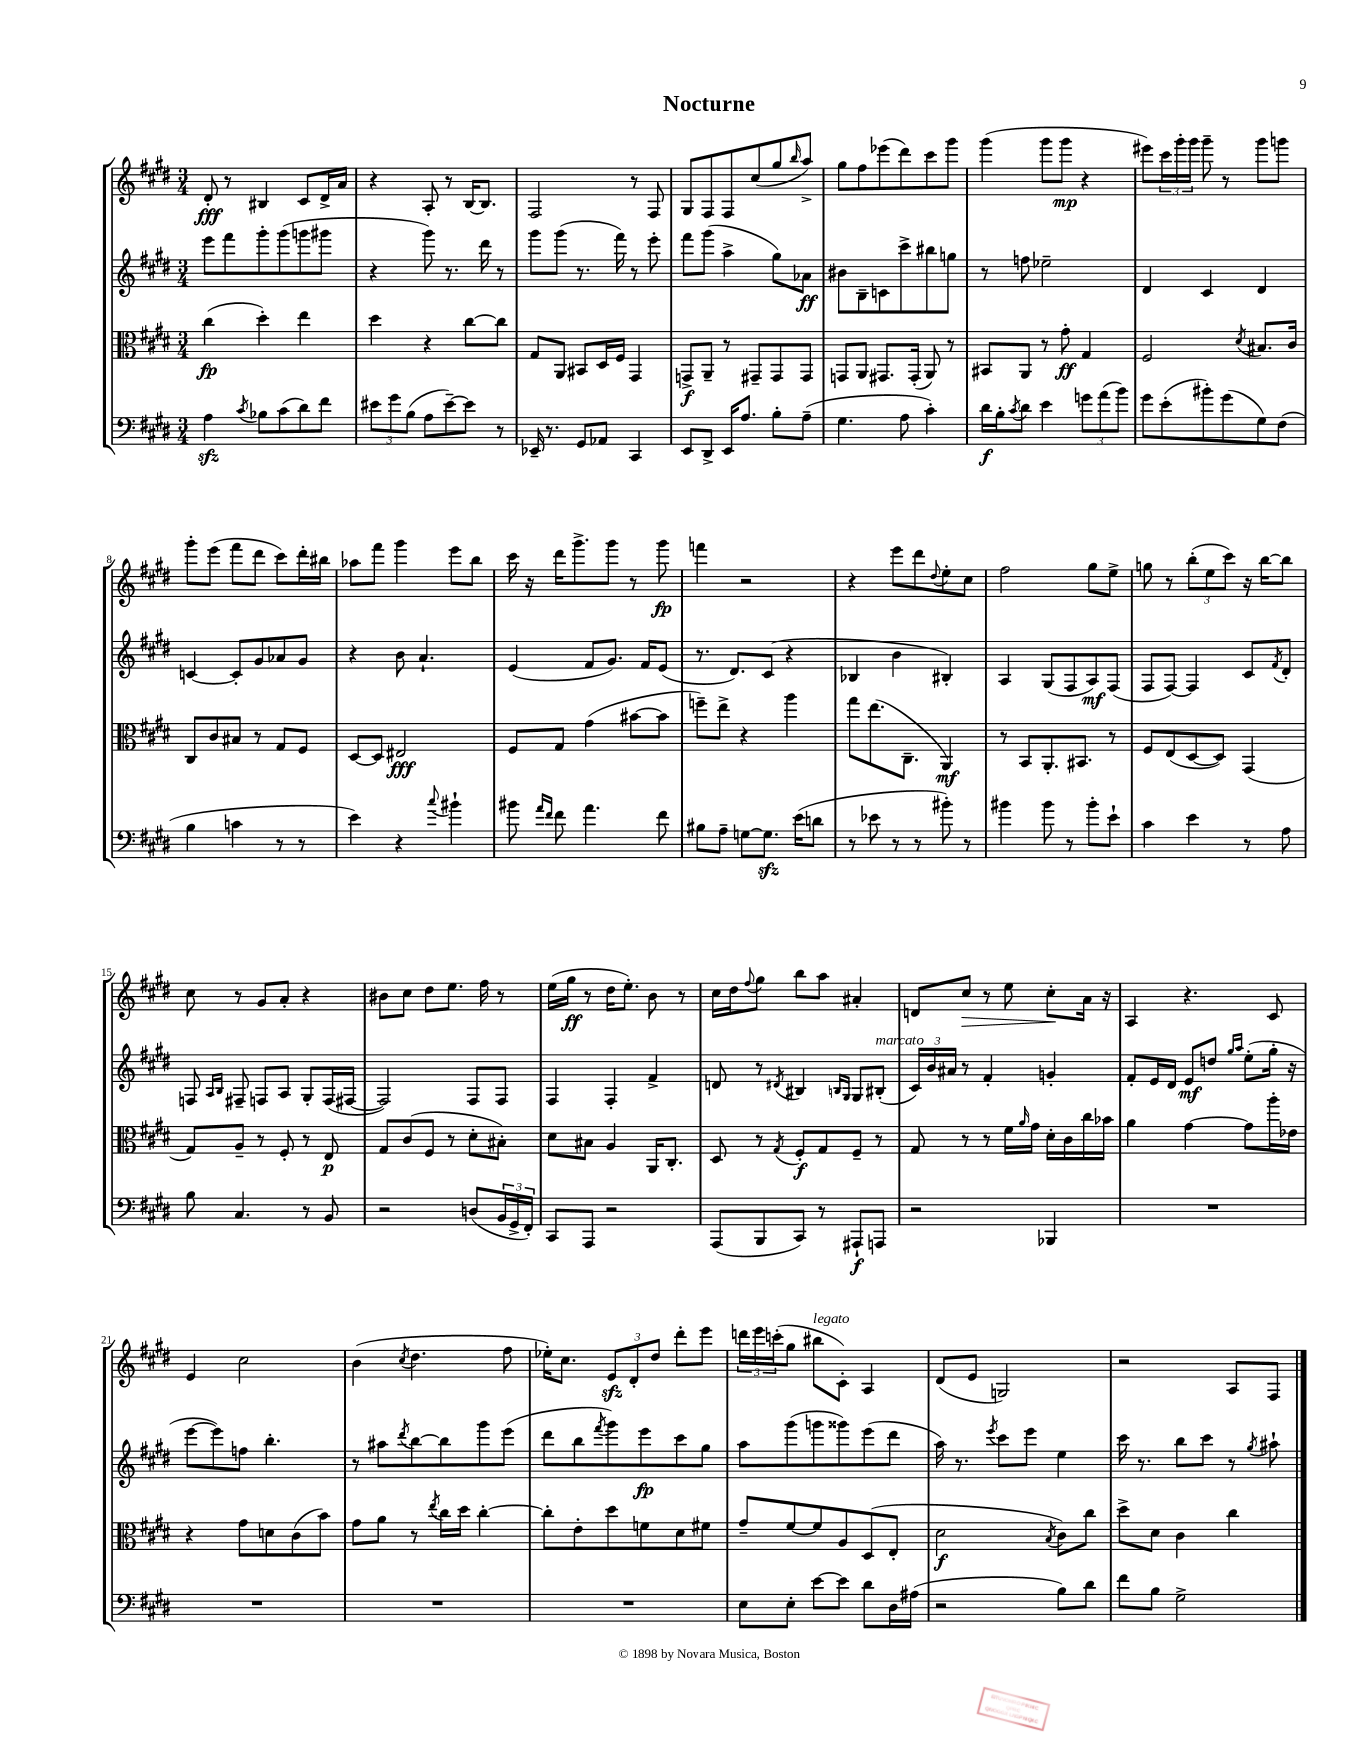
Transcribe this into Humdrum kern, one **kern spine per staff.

**kern	**kern	**kern	**kern
*staff4	*staff3	*staff2	*staff1
*clefF4	*clefC3	*clefG2	*clefG2
*k[f#c#g#d#]	*k[f#c#g#d#]	*k[f#c#g#d#]	*k[f#c#g#d#]
*M3/4	*M3/4	*M3/4	*M3/4
4A	(4cc#	8eee	8d#'
.	.	8fff#	8r
8qc#	.	.	.
8B-	4dd#')	8ggg#'	4B#
(8c#	.	(8ggg#	.
8d#)	4ee	8ggg	8c#
8f#	.	8ggg#	16d#^
.	.	.	16a
=	=	=	=
12e#	4dd#	4r	4r
12g#	.	.	.
(12B	.	.	.
8A	4r	8ggg#)	8A'
[8e#~)	.	8.r	8r
8e#]	[8cc#	.	[16B
.	.	16ddd#	8.B]
8r	8cc#]	8r	.
=	=	=	=
16EE-~	8G#	8ggg#	2F#
8.r	.	.	.
.	8AA	(8ggg#	.
8GG#	8BB#	8.r	.
8AA-	16D#	.	.
.	16F#	16fff#)	.
4CC#	4GG#	8r	8r
.	.	8eee'	8F#
=	=	=	=
8EE	8GG^	8fff#	8G#
8DD#^	8AA~	(8ggg#	8F#
16EE	8r	4aa^	8F#
8.A	.	.	.
.	8GG#~	.	(8cc#
8B'	8GG#	8gg#)	8gg#
.	.	.	16qqbb
(8A~	8GG#	8a-	8aa^)
=	=	=	=
4.G#	8GG	8b#	8gg#
.	8AA	8B~	8ff#
.	8.GG#	8c	(8eee-
8A	.	8ccc#^	8ddd#)
.	(16GG#'	.	.
4c#')	8AA)	8bb#	8ccc#
.	8r	8gg	8ggg#
=	=	=	=
16d#	8BB#	8r	(4ggg#
16B'	.	.	.
8qc#	.	.	.
8d#	8AA	8ff	.
4e	8r	2ee-~	8ggg#
.	8g#'	.	8ggg#
12g	4G#	.	4r
(12a	.	.	.
12b)	.	.	.
=	=	=	=
8g#	2F#	4d#	8eee#)
(8e'	.	.	24ccc#
.	.	.	24ggg#'
.	.	.	24ggg#
8b#')	.	4c#	8ggg#~
(8g#	.	.	8r
.	8qd#	.	.
8G#)	8.B#	4d#	8ggg#
(8F#	.	.	8ggg
.	16c#	.	.
=	=	=	=
4B	8C#	[4c	8ggg#'
.	8c#	.	(8eee
4c	8B#	8c']	8fff#
.	8r	8g#	8ddd#
8r	8G#	8a-	8ccc#)
8r	8F#	8g#	16ddd#'
.	.	.	16bb#
=	=	=	=
4e)	[8D#	4r	8aa-
.	8D#]	.	8fff#
4r	2E#	8b	4ggg#
.	.	4.a`	.
8qqcc#	.	.	.
4b#`	.	.	8eee
.	.	.	8bb
=	=	=	=
8b#	8F#	(4e	16ccc#
.	.	.	16r
16qqa	.	.	.
16qqf#	.	.	.
8f#	8G#	.	16ddd#
.	.	.	8.ggg#^
4.a	(4g#	8f#	.
.	.	8.g#)	8ggg#
.	[8b#	.	8r
.	.	16f#	.
8f#	8b#]	(8e	8ggg#
=	=	=	=
8B#	8ff~)	8.r	4fff
8A~	8ee^	.	.
.	.	8.d#)	.
[8G	4r	.	2r
8.G]	.	(8c#	.
.	4aa	4r	.
(16e	.	.	.
8d	.	.	.
=	=	=	=
8r	8gg#	4B-	4r
8e-	(8.ee	.	.
8r	.	4b	8eee
.	8.C#~	.	.
8r	.	.	8ddd#
.	.	.	8qqdd#
8b#')	4AA)	4B#')	8ee'
8r	.	.	8cc#
=	=	=	=
4b#	8r	4A	2ff#
.	8BB	.	.
8b#	8.AA'	(8G#	.
8r	.	8F#	.
.	8.BB#	.	.
8b#'	.	8A)	8gg#
8e`	8r	(8F#	8ee^
=	=	=	=
4c#	8F#	8F#	8gg
.	(8E	[8F#)	8r
4e	[8D#	4F#]	(12bb'
.	.	.	12ee
.	8D#])	.	.
.	.	.	12ccc#)
8r	(4GG#	8c#	16r
.	.	.	[16bb
.	.	8qf#	.
8A	.	8d#'	8bb]
=	=	=	=
8B	8G#)	8F	8cc#
.	.	16qqA	.
.	.	16qqB	.
4.C#	8A~	8F#~	8r
.	8r	8F	8g#
.	8F#'	8A	8a'
8r	8r	8G#'	4r
8BB	8E	(16F	.
.	.	[16F#	.
=	=	=	=
2r	8G#	2F#])	8b#
.	(8c#	.	8cc#
.	8F#	.	8dd#
.	8r	.	8.ee
(8D	8d#'	8F#	.
.	.	.	16ff#
24BB	8B#')	8F#	8r
24GG#^	.	.	.
24FF#')	.	.	.
=	=	=	=
8CC#	8d#	4F#	(16ee
.	.	.	16gg#
8AAA	8B#	.	8r
2r	4A	4F#'	16dd#
.	.	.	8.ee')
.	16AA	4f#^	8b
.	8.C#'	.	.
.	.	.	8r
=	=	=	=
(8AAA	8D#	8d	16cc#
.	.	.	16dd#
.	.	.	8qqff#
8BBB	8r	8r	8gg#
.	8qG#	8qd#	.
8CC#)	8F#'	4B#	8bb
8r	8G#	.	8aa
.	.	16qqB	.
.	.	16qqG#	.
8AAA#`	8F#~	8G#	4a#'
8AAA	8r	(8B#'	.
=	=	=	=
2r	8G#	24c#)	8d
.	.	24b	.
.	.	24a#	.
.	8r	8r	8cc#
.	8r	4f#'	8r
.	16f#	.	8ee
.	16qqa	.	.
.	16g#	.	.
4BBB-	16d#'	4g'	8cc#'
.	16c#	.	.
.	16cc#	.	16a
.	16b-	.	16r
=	=	=	=
2.r	4a	8f#'	4A
.	.	16e	.
.	.	16d#	.
.	[4g#	8e	4.r
.	.	8dd	.
.	.	16qqgg#	.
.	.	16qqaa	.
.	8g#]	(8ee'	.
.	16aa'	16gg#'	8c#
.	16e-	16r	.
=	=	=	=
2.r	4r	[8eee	4e
.	.	8eee])	.
.	8g#	8ff	2cc#
.	8d	4.bb'	.
.	(8c#	.	.
.	8b)	.	.
=	=	=	=
2.r	8g#	8r	(4b
.	8a	8aa#	.
.	.	8qddd#	8qcc#
.	8r	[8bb	4.dd#
.	8qee	.	.
.	16cc#	8bb]	.
.	16dd#	.	.
.	[4cc#'	8ggg#	.
.	.	(8eee	8ff#
=	=	=	=
2.r	8cc#']	8ddd#	16ee-')
.	.	.	8.cc#
.	8e'	8bb	.
.	.	8qfff#	.
.	8dd#	8ggg#)	12e
.	.	.	12d#'
.	8f	8eee	.
.	.	.	12dd#
.	8d#	8ccc#	8ddd#'
.	8f#	8gg#	8eee
=	=	=	=
8E	8g#~	8aa	24ddd
.	.	.	24eee
.	.	.	(24ccc'
8E'	[8f#	(8ggg#	8gg#
[8e	8f#]	8ggg	8bb#
8e]	8A	8ggg##)	8c#')
8d#	(8D#	(8eee	4A
16D#	8E'	8ddd#	.
(16A#	.	.	.
=	=	=	=
2r	2d#	16aa)	(8d#
.	.	8.r	.
.	.	.	8e
.	.	8qeee	.
.	.	8ccc#	2G)
.	.	8eee	.
.	8qB	.	.
8B)	8c#)	4ee	.
8d#	8cc#	.	.
=	=	=	=
8f#	8dd#^	16ccc#	2r
.	.	8.r	.
8B	8d#	.	.
2G#^	4c#	8bb	.
.	.	8ccc#	.
.	4cc#	8r	8A
.	.	8qgg#	.
.	.	8aa#`	8F#
==	==	==	==
*-	*-	*-	*-
